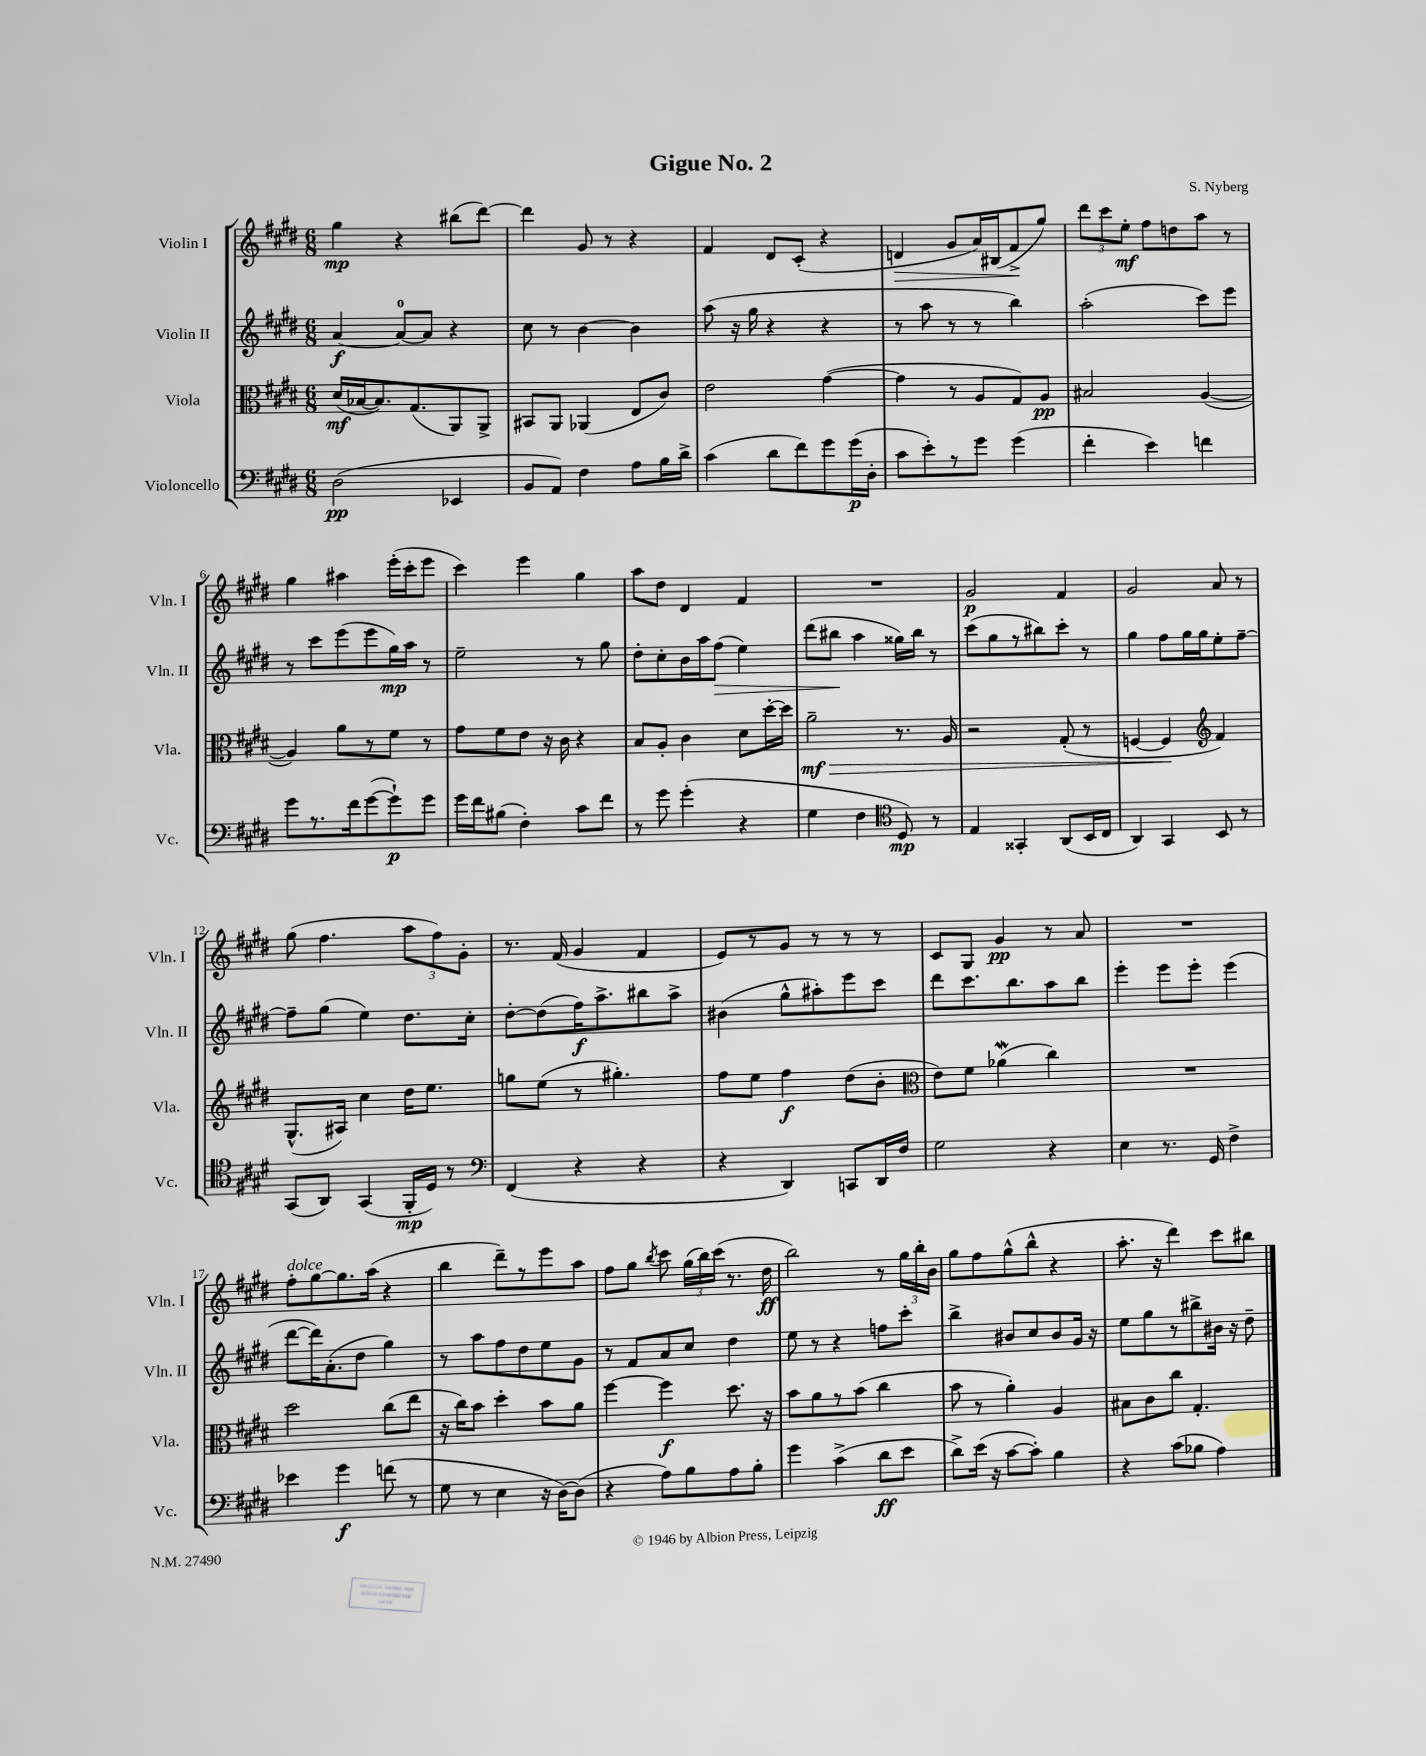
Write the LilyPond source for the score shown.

\header { title = "Gigue No. 2" composer = "S. Nyberg" }
<<
\new StaffGroup <<
\new Staff = "s0" \with { instrumentName = "Violin I" shortInstrumentName = "Vln. I" } {
    \clef treble \key e \major \numericTimeSignature \time 6/8
    \autoBeamOff gis''4\mp r4 bis''8[( dis'''8]~) |
    dis'''4 gis'8 r8 r4 |
    fis'4 dis'8[ cis'8]-.( r4 |
    d'4\> gis'8[ a'16) bis16( fis'8->\! gis''8]) |
    \tuplet 3/2 { dis'''8[ cis'''8 e''8]-.\mf } fis''8[ d''8 a''8] r8 |
    gis''4 ais''4 e'''16[-.( cis'''16-. e'''8] |
    cis'''4) e'''4 gis''4 |
    a''8[ dis''8] dis'4 fis'4 |
    R2. |
    gis'2\p fis'4 |
    gis'2 a'8 r8 |
    gis''8( fis''4. \tuplet 3/2 { a''8[ fis''8) gis'8]-. } |
    r8. fis'16( gis'4 fis'4 |
    e'8[) r8 gis'8] r8 r8 r8 |
    cis'8[ gis8] gis'4\pp r8 a'8 |
    R2. |
    fis''8[-.^\markup { \italic "dolce" } gis''8~ gis''8. a''16]( r4 |
    b''4 dis'''8[--) r8 e'''8 a''8] |
    fis''8[ gis''8] \acciaccatura { b''8 } cis'''8 \tuplet 3/2 { gis''16[( b''16) cis'''16]( } r8. dis''16\ff |
    b''2) r8 \tuplet 3/2 { gis''16[ b''16-. b'16] } |
    gis''8[ fis''8 gis''8-^( b''8]-^ r4 |
    a''8.-. r16 dis'''4) cis'''8[ bis''8] \bar "|." |
}
\new Staff = "s1" \with { instrumentName = "Violin II" shortInstrumentName = "Vln. II" } {
    \clef treble \key e \major \numericTimeSignature \time 6/8
    \autoBeamOff a'4~\f a'8[-0~ a'8] r4 |
    cis''8 r8 b'4~ b'4 |
    a''8( r16 gis''16 r4 r4 |
    r8 a''8 r8 r8 b''4) |
    a''2-.( cis'''8[) e'''8] |
    r8 cis'''8[ e'''8( e'''8 gis''16\mp) a''16] r8 |
    e''2-- r8 gis''8 |
    dis''8[-. cis''8-. b'16 a''16 fis''8]\>( e''4) |
    dis'''8[( bis''8]\! a''4 gisis''16[) bis''16] r8 |
    cis'''8[( gis''8 r8 bis''8) cis'''8]-. r8 |
    gis''4 fis''8[ gis''16 gis''16 e''8-. fis''8]~-- |
    fis''8[-- gis''8]( e''4) dis''8.[ cis''16]-. |
    dis''8[~-. dis''8( fis''16\f) a''8.-> bis''8 a''8]-> |
    bis'4( gis''8[-^ ais''8-.) e'''8 cis'''8] |
    dis'''8[ cis'''8. b''8. a''8 b''8] |
    e'''4-. e'''8[ e'''8]-. e'''4( |
    dis'''8[~ dis'''16) a'8.-.( dis''8] gis''4) |
    r8 a''8[ fis''8 dis''8 e''8 gis'8] |
    r8 fis'8[ a'8 cis''8] dis''4 |
    e''8 r8 r4 f''8[ cis'''8]-. |
    b''4-> bis'8[ cis''8 bis'8 gis'16] r16 |
    e''8[ gis''8 r8 bis''8-> bis'16] r16 dis''8-- \bar "|." |
}
\new Staff = "s2" \with { instrumentName = "Viola" shortInstrumentName = "Vla." } {
    \clef alto \key e \major \numericTimeSignature \time 6/8
    \autoBeamOff dis'16[\mf( bes16~ bes8.) gis8.( a,8) a,8]-> |
    bis,8[ a,8] aes,4( e8[ cis'8]) |
    e'2 gis'4~( |
    gis'4 r8 a8[ gis8) a8]\pp |
    bis2 a4~( |
    a4) a'8[ r8 fis'8] r8 |
    gis'8[ fis'8 e'8] r16 cis'16 r4 |
    b8[ a8]-. cis'4 dis'8[ dis''16~-. dis''16] |
    a'2--\mf\> r8. a16 |
    r2 gis8-.( r8 |
    f4~ f4\! \clef treble fis'4) |
    gis8.[-^( ais16]) cis''4 dis''16[ e''8.] |
    g''8[ e''8]( r8 gis''4.-.) |
    fis''8[ e''8] fis''4\f dis''8[( b'8]-. |
    \clef alto e'8[) fis'8] aes'4\mordent( cis''4) |
    R2. |
    dis''2 cis''8[( e''8] |
    r16 cis''16[) b'8] dis''4-. b'8[ a'8] |
    fis''4~ fis''4\f dis''8. r16 |
    b'8[ a'8 r8 b'8]( cis''4 |
    b'8 r8 a'4-.) a4 |
    bis8[ cis'8 cis''8] gis4.-. \bar "|." |
}
\new Staff = "s3" \with { instrumentName = "Violoncello" shortInstrumentName = "Vc." } {
    \clef bass \key e \major \numericTimeSignature \time 6/8
    \autoBeamOff dis2\pp( ees,4 |
    b,8[ a,8]) fis4 a8[ b16 dis'16]-> |
    cis'4( dis'8[ fis'8) gis'8 gis'16\p( dis16]-. |
    cis'8[ e'8-.) r8 gis'8] gis'4( |
    fis'4-. e'4) f'4 |
    gis'8[ r8. fis'16 gis'8~( gis'8-!\p) gis'8] |
    gis'16[ fis'16 bis8]( fis4-.) cis'8[ fis'8] |
    r8 gis'8 gis'4-.( r4 |
    gis4 fis4 \clef tenor dis8\mp) r8 |
    e4 gisis,4-. a,8[( b,16 cis16] |
    a,4) gis,4 b,8 r8 |
    gis,8[( a,8]) gis,4( fis,16[-.\mp dis16]) r8 |
    \clef bass fis,4( r4 r4 |
    r4 dis,4) c,8[ dis,16 fis16] |
    gis2 r4 |
    e4 r8. gis,16 fis4-> |
    ees'4 gis'4\f f'8( r8 |
    gis8 r8 e4 r16 dis16[~) dis8]( |
    r4 a8[) b8 a8 b8]-. |
    gis'4 cis'4->( dis'8[\ff e'8] |
    dis'8[->) e'16]( r16 cis'8[~ cis'8]-.) b4 |
    r4 cis'8[( bes8] a4) \bar "|." |
}
>>
>>
